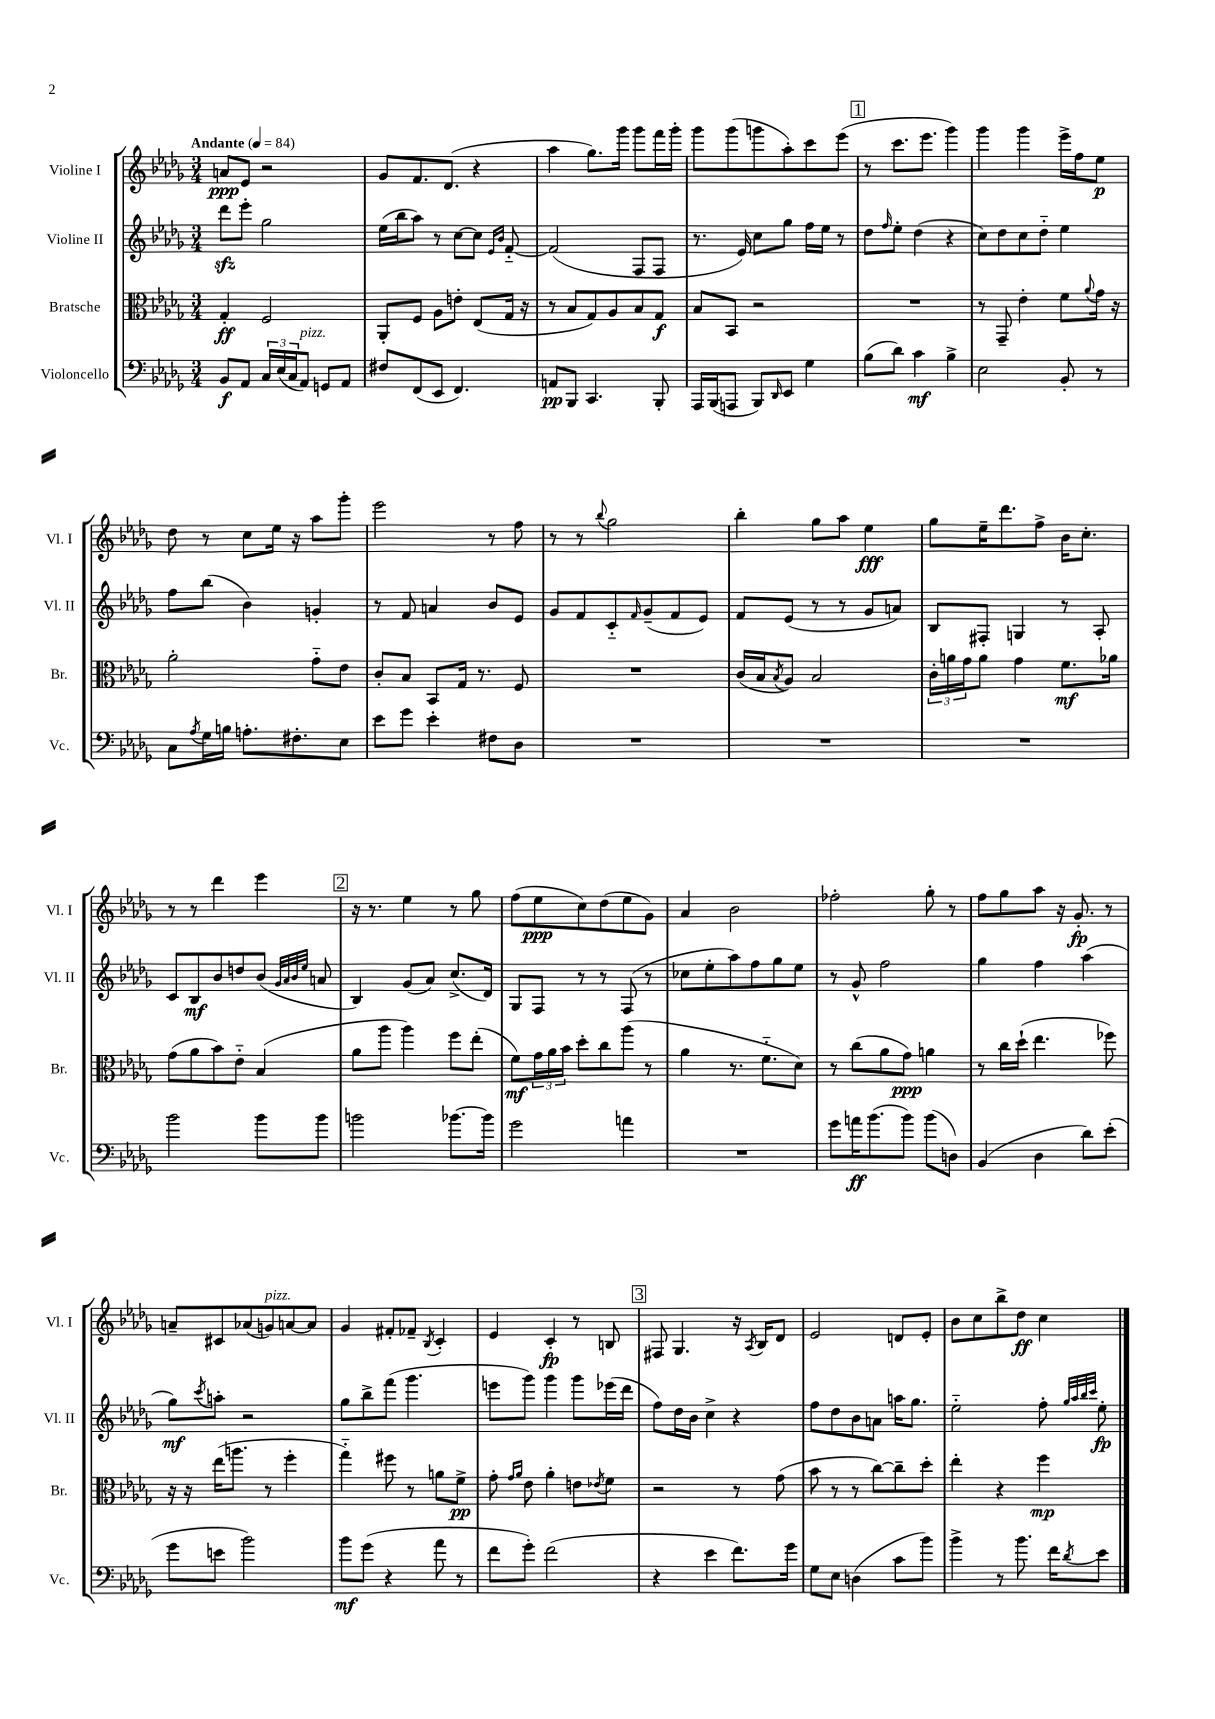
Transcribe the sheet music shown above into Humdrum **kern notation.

**kern	**kern	**kern	**kern
*staff4	*staff3	*staff2	*staff1
*clefF4	*clefC3	*clefG2	*clefG2
*k[b-e-a-d-g-]	*k[b-e-a-d-g-]	*k[b-e-a-d-g-]	*k[b-e-a-d-g-]
*M3/4	*M3/4	*M3/4	*M3/4
*MM84	*MM84	*MM84	*MM84
8BB-	4G-'	8ddd-	8a
8AA-	.	8eee-'	8e-
24C	2F	2gg-	2r
(24E-	.	.	.
24C	.	.	.
8AA-)	.	.	.
8GG	.	.	.
8AA-	.	.	.
=	=	=	=
8F#	8AA-'	(16ee-	8g-
.	.	16bb-	.
(8FF	8F	8aa-)	8.f
8EE-	8A-	8r	.
.	.	.	(8.d-
4.FF)	8e'	[8cc	.
.	(8E-	8cc]	4r
.	.	16qqe-	.
.	.	16qqb-	.
.	16G-	[8f'~	.
.	16r	.	.
=	=	=	=
8AA	8r	(2f]	4aa-
8BBB-	8B-	.	.
4.CC	8G-)	.	8.gg-)
.	8A-	.	.
.	.	.	16ggg-
.	8B-	8F	8ggg-
8BBB-'	8G-	8F	16fff
.	.	.	16ggg-'
=	=	=	=
16AAA-	8B-	8.r	8ggg-
(16BBB-	.	.	.
8AAA	8BB-	.	(8ggg-
.	.	16e-)	.
8BBB-)	2r	8cc	8ggg
16qqDD-	.	.	.
8EE-	.	8gg-	8aa-')
4G-	.	16ff	8ccc
.	.	16ee-	.
.	.	8r	(8eee-
=	=	=	=
(8B-	2.r	8dd-	8r
.	.	16qqff	.
8d-)	.	8ee-'	8.ccc
4c	.	(4dd-	.
.	.	.	8.eee-
4B-^	.	4r	4ggg-)
=	=	=	=
2E-	8r	8cc)	4ggg-
.	8GG-~	8dd-	.
.	4e-'	8cc	4ggg-
.	.	8dd-'~	.
8BB-'	8f	4ee-	16eee-^
.	.	.	16ff
.	8qqa-	.	.
8r	16g-	.	8ee-
.	16r	.	.
=	=	=	=
8C	2a-'	8ff	8dd-
8qA-	.	.	.
16G-	.	(8bb-	8r
16B	.	.	.
8.A'	.	4b-)	8cc
.	.	.	16ee-
8.F#'	.	.	16r
.	8g-'~	4g'	8aa-
8E-	8e-	.	8ggg-'
=	=	=	=
8e-	8c'	8r	2eee-
8g-	8B-	8f	.
4e-'	8BB-	4a	.
.	16G-	.	.
.	8.r	.	.
8F#	.	8b-	8r
8D-	8F	8e-	8ff
=	=	=	=
2.r	2.r	8g-	8r
.	.	8f	8r
.	.	.	8qqbb-
.	.	8c'~	2gg-
.	.	16qqf	.
.	.	(8g-~	.
.	.	8f	.
.	.	8e-)	.
=	=	=	=
2.r	(16c	8f	4bb-'
.	16B-	.	.
.	8qB-	.	.
.	8A-)	(8e-	.
.	2B-	8r	8gg-
.	.	8r	8aa-
.	.	8g-	4ee-
.	.	8a)	.
=	=	=	=
2.r	24c'	8B-	8gg-
.	24a	.	.
.	24g-	.	.
.	8a	8F#'	16ee-~
.	.	.	8.ddd-
.	4g-	4G	.
.	.	.	8ff^
.	8.f	8r	16b-
.	.	.	8.cc'
.	.	8A-'	.
.	16a-	.	.
=	=	=	=
2b-	(8g-	8c	8r
.	8a-	8B-	8r
.	8b-)	8b-	4ddd-
.	8e-'~	8dd	.
8b-	(4B-	(8b-	4eee-
.	.	32qqg-	.
.	.	32qqa-	.
.	.	32qqb-	.
.	.	32qqee-	.
8b-	.	8a	.
=	=	=	=
2b	8a-	4B-)	16r
.	.	.	8.r
.	8aa-	.	.
.	4aa-)	(8g-	4ee-
.	.	8a-)	.
[8.b-	8ff	(8.cc^	8r
.	(8ee-'	.	8gg-
16b-]	.	16d-)	.
=	=	=	=
2g-	8f)	8G-	(8ff
.	24g-	8F	8ee-
.	24a-	.	.
.	24b-	.	.
.	8dd-'	8r	8cc)
.	8cc	8r	(8dd-
4a	(8aa-	(8F	8ee-
.	8r	8r	8g-)
=	=	=	=
2.r	4a-	8cc-	4a-
.	.	8ee-'	.
.	8.r	8aa-)	2b-
.	.	8ff	.
.	8.f'~	.	.
.	.	8gg-	.
.	8d-)	8ee-	.
=	=	=	=
8g-	8r	8r	2ff-'
16a	(8cc	8g-^^	.
(8.b-	.	.	.
.	8a-	2ff	.
8b-)	8g-)	.	.
(8b-	4a	.	8gg-'
8D)	.	.	8r
=	=	=	=
(4BB-	8r	4gg-	8ff
.	16cc	.	8gg-
.	(16dd-`	.	.
4D-	4.ee-	4ff	8aa-
.	.	.	16r
.	.	.	8.g-'
8d-)	.	(4aa-	.
(8e-'	8ff-)	.	8r
=	=	=	=
8g-	16r	8gg-)	8a~
.	16r	.	.
.	.	8qccc	.
8e	(16ee-	8aa'	8c#
.	8.aa	.	.
2b-)	.	2r	(8a-
.	8r	.	8g)
.	4ff'	.	[8a
.	.	.	8a]
=	=	=	=
8b-	4gg-'~)	8gg-	4g-
(8g-	.	8bb-^	.
4r	8ff#	(8fff	8f#'
.	8r	4.ggg-	8f-~
.	.	.	8qB-
8a-	8a	.	4c'
8r	8f^	.	.
=	=	=	=
8f	8g-'	8eee	4e-
.	16qqg-	.	.
.	16qqa-	.	.
8g-')	8e-	8ggg-)	.
(2f	4a-'	4ggg-	4c'
.	8e	8ggg-	8r
.	8qe-	.	.
.	8f	(16eee-	8B
.	.	16ddd-	.
=	=	=	=
4r	2r	8ff)	8F#
.	.	16dd-	4.G-
.	.	16b-	.
4e-	.	4cc^	.
8.f)	8r	4r	16r
.	.	.	8qA-
.	.	.	16B-
.	(8g-	.	8d-
16g-	.	.	.
=	=	=	=
8G-	8b-	8ff	2e-
8E-	8r	8dd-	.
(4D	8r	8b-	.
.	[8cc)	8a	.
8c	8cc~]	16aa	8d
.	.	8.gg-	.
8b-)	8dd-'	.	8e-'
=	=	=	=
4b-^	4ee-'	2ee-'~	8b-
.	.	.	8cc
8r	4r	.	8bb-^
8.b-	.	.	8dd-
.	4ff	8ff'	4cc
16f	.	.	.
.	.	32qqgg-	.
.	.	32qqaa-	.
.	.	32qqbb-	.
8qd-	.	32qqccc	.
8e-	.	8ee-'	.
==	==	==	==
*-	*-	*-	*-
